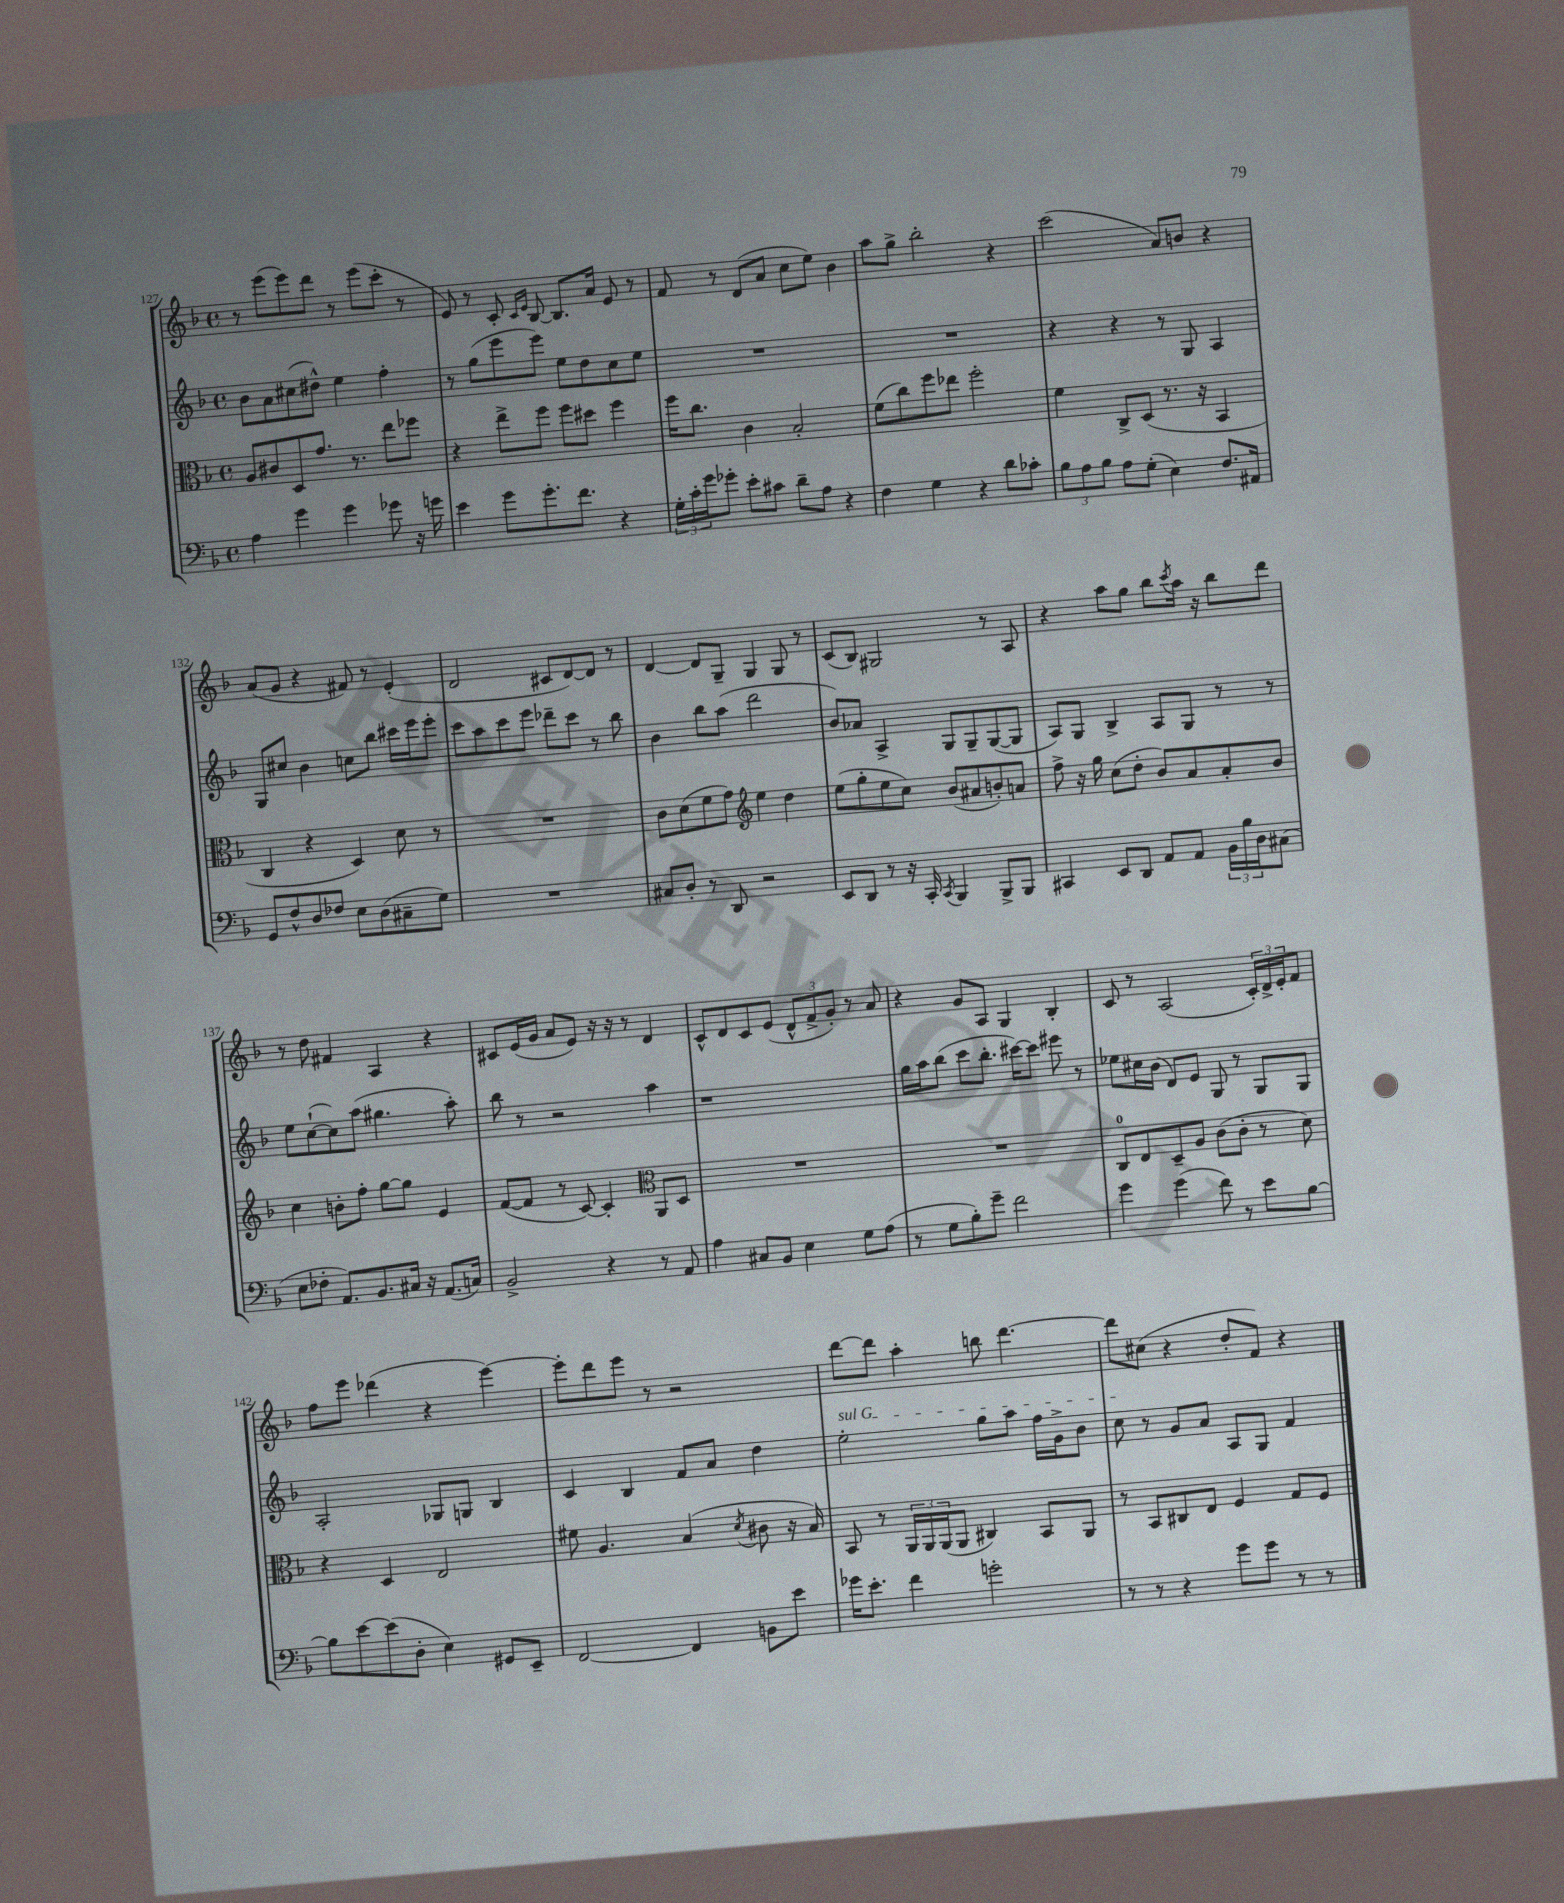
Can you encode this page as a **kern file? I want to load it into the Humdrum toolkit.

**kern	**kern	**kern	**kern
*staff4	*staff3	*staff2	*staff1
*clefF4	*clefC3	*clefG2	*clefG2
*k[b-]	*k[b-]	*k[b-]	*k[b-]
*M4/4	*M4/4	*M4/4	*M4/4
*met(c)	*met(c)	*met(c)	*met(c)
4A	8A	8b-	8r
.	8c#	8a	(8eee
4g	8D	(8cc#	8eee)
.	8.g	8dd#^^)	8ddd
4g	.	4ee	8r
.	8.r	.	.
.	.	.	(8eee
8g-	8ee	4ff'	8ccc'
16r	8ff-	.	8r
16g	.	.	.
=	=	=	=
4e	4r	8r	8e)
.	.	(8gg	8r
8g	8ee^	8eee	8c'
.	.	.	16qqc
.	.	.	16qqe
8.g'	8ff	8eee)	[8B-
.	8ff	8ee	8.B-]
8.f	.	.	.
.	8dd#	8dd	.
.	.	.	16a
4r	4ff	8cc	8e
.	.	8ee	8r
=	=	=	=
24G'	16ff	1r	8f
24c'	.	.	.
.	8.cc	.	.
24g	.	.	.
8g-'	.	.	8r
8e'	4c	.	(8d
8c#	.	.	8a
8d~	2B-'	.	8cc
8A	.	.	8ee)
4r	.	.	4b-
=	=	=	=
4F	(8f	1r	8aa
.	8cc)	.	8gg^
4G	8ff	.	2bb-'
.	8ee-	.	.
4r	2ff'	.	.
8d	.	.	4r
8c-'	.	.	.
=	=	=	=
12B-	4f	4r	(2ccc
12A	.	.	.
12B-	.	.	.
8A	8C^	4r	.
(8G'	(8D	.	.
4E)	8.r	8r	8a)
.	.	8G	8b
.	16r	.	.
8.F	4BB-	4A	4r
16AA#	.	.	.
=	=	=	=
8GG	4C	8G	(8a
8F^^	.	8cc#	8g
8D	4r	4b-	4r
8F-	.	.	.
8E	4D)	8cc	8f#)
(8D	.	8bb-	8r
8C#~	8d	16ccc#	(4e'
.	.	16eee	.
8G)	8r	8eee'	.
=	=	=	=
1r	1r	8ccc	2d
.	.	8aa	.
.	.	8ccc	.
.	.	8eee	.
.	.	8ddd-~	8c#
.	.	8ccc	[8d)
.	.	8r	8d]
.	.	8bb-	8r
=	=	=	=
8C#	8c	4b-	[4d
8D'	(8d	.	.
8r	8f	8bb-	8d]
8DD	8g)	(8aa	8G~
*	*clefG2	*	*
2r	4ee	2ddd	4G
.	4dd	.	8G
.	.	.	8r
=	=	=	=
8EE	(8ee	8b-)	(8c
8DD	8gg'	8a-	8B-)
8r	8ee	4A^	2G#
16r	8cc)	.	.
16CC'	.	.	.
8qCC	.	.	.
4BBB-	(8b-	8G	.
.	8a#	8G~	.
8BBB-^	8b')	([8G	8r
8BBB-	8a	8G]	8A
=	=	=	=
4CC#	8ff^	8A)	4r
.	16r	8G	.
.	16gg	.	.
8EE	(8cc	4B-^	8aa
8DD	8dd'	.	8gg
8AA	8b-)	8A	8bb-
.	.	.	8qccc
8AA	8a	8G	16aa
.	.	.	16r
24BB-	8a'	8r	8bb-
24B-	.	.	.
24D	.	.	.
(8C#	8b-	8r	8ddd
=	=	=	=
8E	4cc	8ee	8r
8F-'	.	([8cc`	8dd
8.AA)	8b'	8cc])	4f#
.	8ff'	(8aa	.
8.BB-	.	.	.
.	[8gg	4.gg#	4A
16C#	8gg]	.	.
16r	.	.	.
(8.AA	4e	.	4r
.	.	8aa')	.
16C)	.	.	.
=	=	=	=
2BB-^	([8f	8bb-	8c#
.	8f]	8r	(16e
.	.	.	16g
.	8r	2r	8a
.	[8c)	.	8e)
4r	4c']	.	16r
.	.	.	16r
.	.	.	8r
*	*clefC3	*	*
8r	8AA	4aa	4d
8AA	8D	.	.
=	=	=	=
4A	1r	1r	8c^^
.	.	.	8d
8C#	.	.	8c
8BB-	.	.	(8e
4E	.	.	12d^^
.	.	.	12f^
.	.	.	12g')
8G	.	.	8r
(8A	.	.	8a
=	=	=	=
8r	1r	16gg	4r
.	.	16aa	.
8G	.	(8bb-	.
8B-')	.	8ccc	8g
8g~	.	8.bb-'	8A
2f	.	.	4G
.	.	[16ccc#)	.
.	.	8ccc#]	.
.	.	8eee#	4B-'
.	.	8r	.
=	=	=	=
4g	8C	8ee-	8c
.	8E	16cc#	8r
.	.	(16b-	.
(4g	8D~	8d)	(2A
.	8A	8e	.
8f)	(8c	8G	.
8r	8c'	8r	.
8e	8r	8G	24c')
.	.	.	24d^
.	.	.	24e'
[8B-	8d)	8G	8f
=	=	=	=
8B-]	4r	2A'	8ff
[8e	.	.	8eee
(8e]	4D	.	(4ddd-
8D'	.	.	.
4E)	2E	8G-	4r
.	.	8G	.
8GG#	.	4B-	[4eee)
8EE~	.	.	.
=	=	=	=
[2FF	8f#	4c	8eee']
.	4.A	.	8ddd
.	.	4B-	8eee
.	.	.	8r
4FF]	(4B-	8f	2r
.	.	8a	.
.	8qd	.	.
8BB	8c#	4dd	.
8e	16r	.	.
.	16B-)	.	.
=	=	=	=
16g-	8BB-	2ee'	[8ddd
8.e'	.	.	.
.	8r	.	8ddd]
4f	24AA	.	4aa'
.	24AA	.	.
.	(24AA	.	.
.	8AA	.	.
2g'	4C#)	8gg	8bb
.	.	8aa	[4.ddd
.	8BB-	16ff	.
.	.	16g^	.
.	8AA	8b-	.
=	=	=	=
8r	8r	8cc	8ddd]
8r	8BB-	8r	(8cc#
4r	8C#	8g	4r
.	8E	8a	.
8g	4F	8A	8dd'
8g	.	8G	8f)
8r	8G	4f	4r
8r	8F	.	.
==	==	==	==
*-	*-	*-	*-
